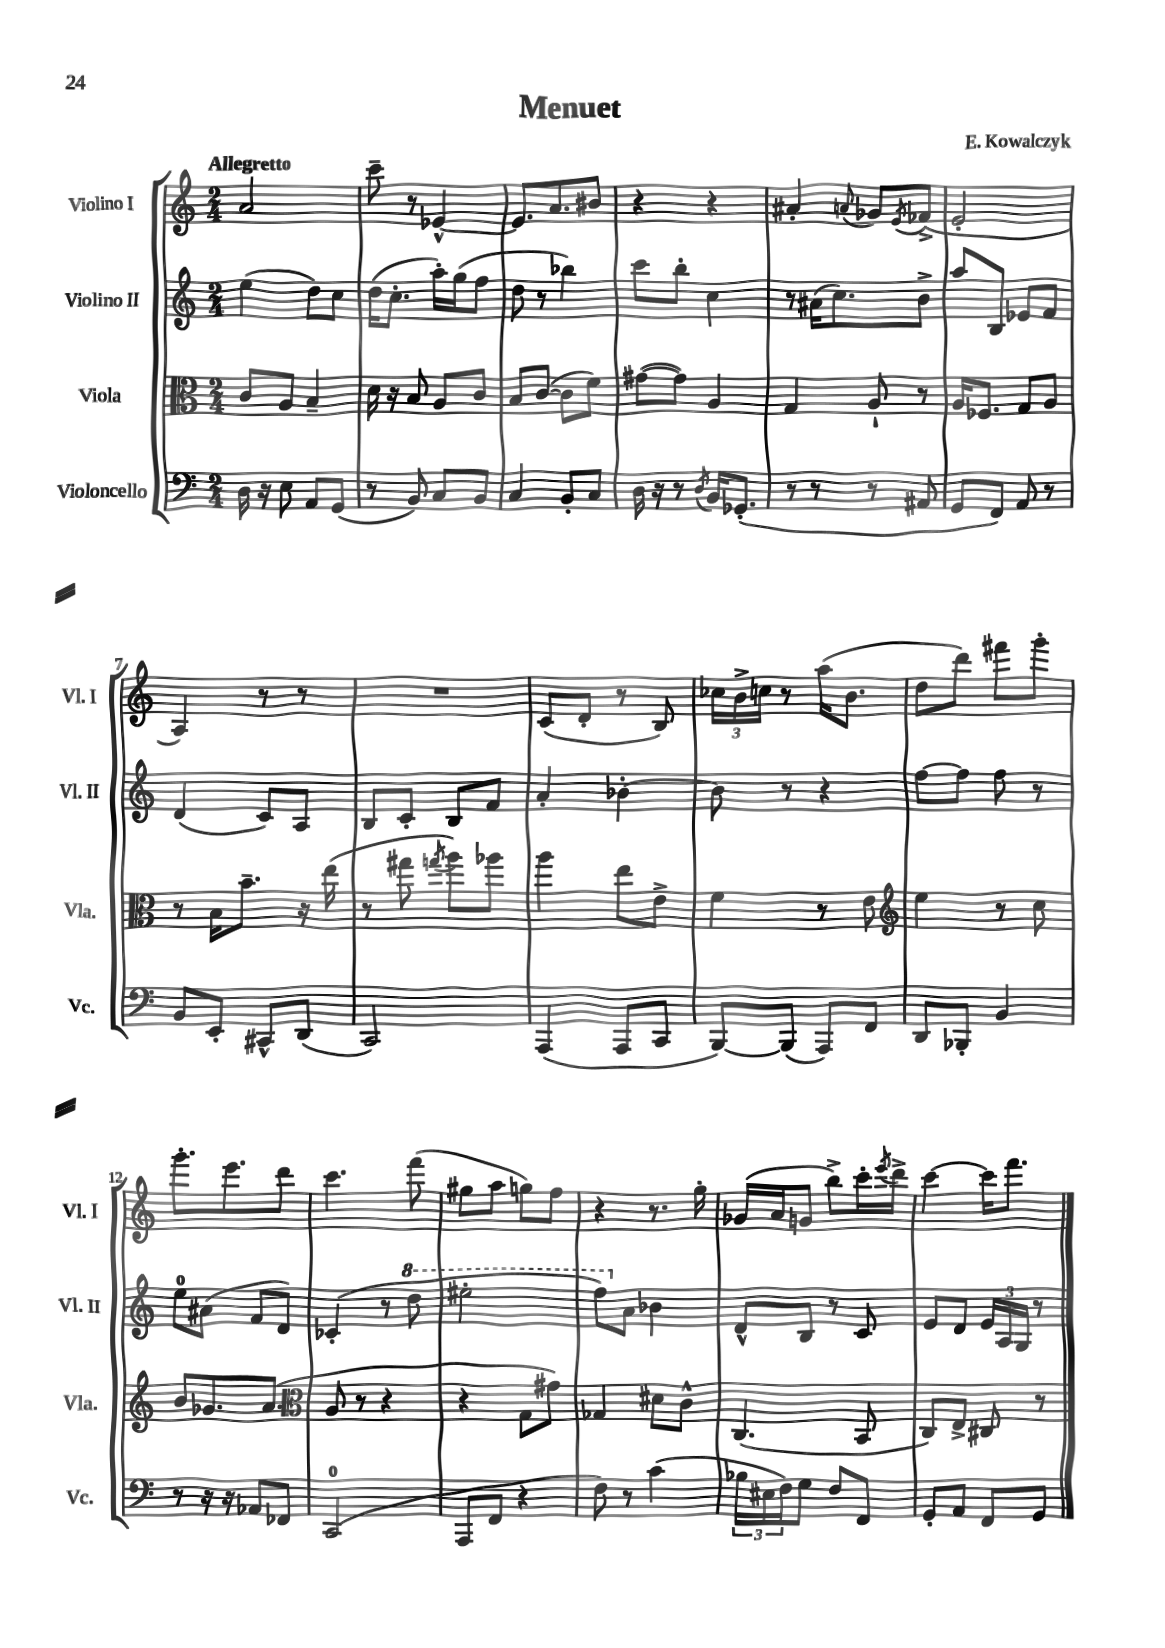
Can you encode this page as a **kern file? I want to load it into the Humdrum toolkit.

**kern	**kern	**kern	**kern
*staff4	*staff3	*staff2	*staff1
*clefF4	*clefC3	*clefG2	*clefG2
*k[]	*k[]	*k[]	*k[]
*M2/4	*M2/4	*M2/4	*M2/4
16D\	8c/L	(4ee\	2a/
16r	.	.	.
8E\	8A/J	.	.
8AA/L	4B~/	8dd\L)	.
(8GG/J	.	8cc\J	.
=	=	=	=
8r	16d\	(16dd\LK	8ccc~\
.	16r	8.cc'\J	.
8BB/)	8B/	.	8r
8C/L	8A/L	16aa'\LL)	[4e-^^/
.	.	(16gg\J	.
8BB/J	8c/J	8ff\J	.
=	=	=	=
4C/	8B/L	8dd\	8.e-/]L
.	([8c/J	8r	.
.	.	.	8.a/
8BB'/L	8c\]L	4bb-\)	.
8C/J	8f\J)	.	8b#/J
=	=	=	=
16D\	([8g#\L	8ccc\L	4r
16r	.	.	.
8r	8g#\]J)	8bb'\J	.
8qD/	.	.	.
16BB/LK	4A/	4cc\	4r
(8.GG-'/J	.	.	.
=	=	=	=
8r	4G/	8r	4a#'/
8r	.	(16a#\LK	.
.	.	8.cc\)	.
.	.	.	8qqa/
8r	8A`/	.	8g-/L
.	.	.	8qe/
8AA#/	8r	8b^\J	(8f-^/J
=	=	=	=
8GG/L	16A/LK	8aa/L	2e'/
.	8.F-/J	.	.
8FF/J)	.	8B/J	.
8AA/	8G/L	8e-/L	.
8r	8A/J	8f/J	.
=	=	=	=
8BB/L	8r	(4d/	4A/)
8EE'/J	16B\LK	.	.
.	8.b~\J	.	.
8CC#^^/L	.	8c/L)	8r
(8DD/J	16r	8A/J	8r
.	(16ee\	.	.
=	=	=	=
2CC/)	8r	8B/L	2r
.	8gg#\	8c'/J	.
.	8qgg/	.	.
.	8aa\L)	8B/L	.
.	8aa-\J	8f/J	.
=	=	=	=
(4AAA/	4aa\	4a'/	(8c/L
.	.	.	8d'/J
8AAA/L	8ee\L	[4b-'\	8r
8CC/J	8e^\J	.	8B/)
=	=	=	=
[8BBB/L)	4f\	8b-\]	24cc-\LL
.	.	.	24b^\
.	.	.	24cc\JJ
(8BBB/]J	.	8r	8r
8AAA/L)	8r	4r	(16aa\LK
.	.	.	8.b\J
8FF/J	8e\	.	.
=	=	=	=
*	*clefG2	*	*
8DD/L	4ee\	[8ff\L	8dd\L
8BBB-'/J	.	8ff\]J	8ddd\J)
4BB/	8r	8ff\	8fff#\L
.	8cc\	8r	8ggg'\J
=	=	=	=
8r	8b/L	8ee\L	8.ggg'\L
16r	8.g-/	(8a#\J	.
16r	.	.	8.eee\
8AA-/L	.	8f/L	.
.	(8.a/J	.	.
8FF-/J	.	8d/J)	8ddd\J
=	=	=	=
*	*clefC3	*	*
(2CC/	8A/	(4c-'/	4.ccc\
.	8r	.	.
.	4r	8r	.
.	.	8ddd\	(8fff\
=	=	=	=
8AAA/L	4r	2eee#'\	8gg#\L
8FF/J	.	.	8aa\J
4r	8G\L	.	8gg\L)
.	8g#\J)	.	8ff\J
=	=	=	=
8F\)	4G-/	8fff\L)	4r
8r	.	8a\J	.
(4c\	8d#\L	4b-\	8.r
.	8c^^\J	.	.
.	.	.	16gg'\
=	=	=	=
24B-\LL	(4.C/	8d^^/L	(16g-/LL
24E#\	.	.	.
.	.	.	16a/J
24F\J)	.	.	.
8G\J	.	8B/J	8g/J
8F/L	.	8r	8bb^\L)
8FF/J	8BB/	8c/	16ccc'\L
.	.	.	8qeee/
.	.	.	16ddd^\JJ
=	=	=	=
8GG'/L	8C/L)	8e/L	[4ccc\
8AA/J	8E^/J	8d/J	.
8FF/L	8C#/	24e/LL	16ccc\]LK
.	.	24A/	.
.	.	.	8.fff\J
.	.	24G/JJ	.
8GG/J	8r	8r	.
==	==	==	==
*-	*-	*-	*-
